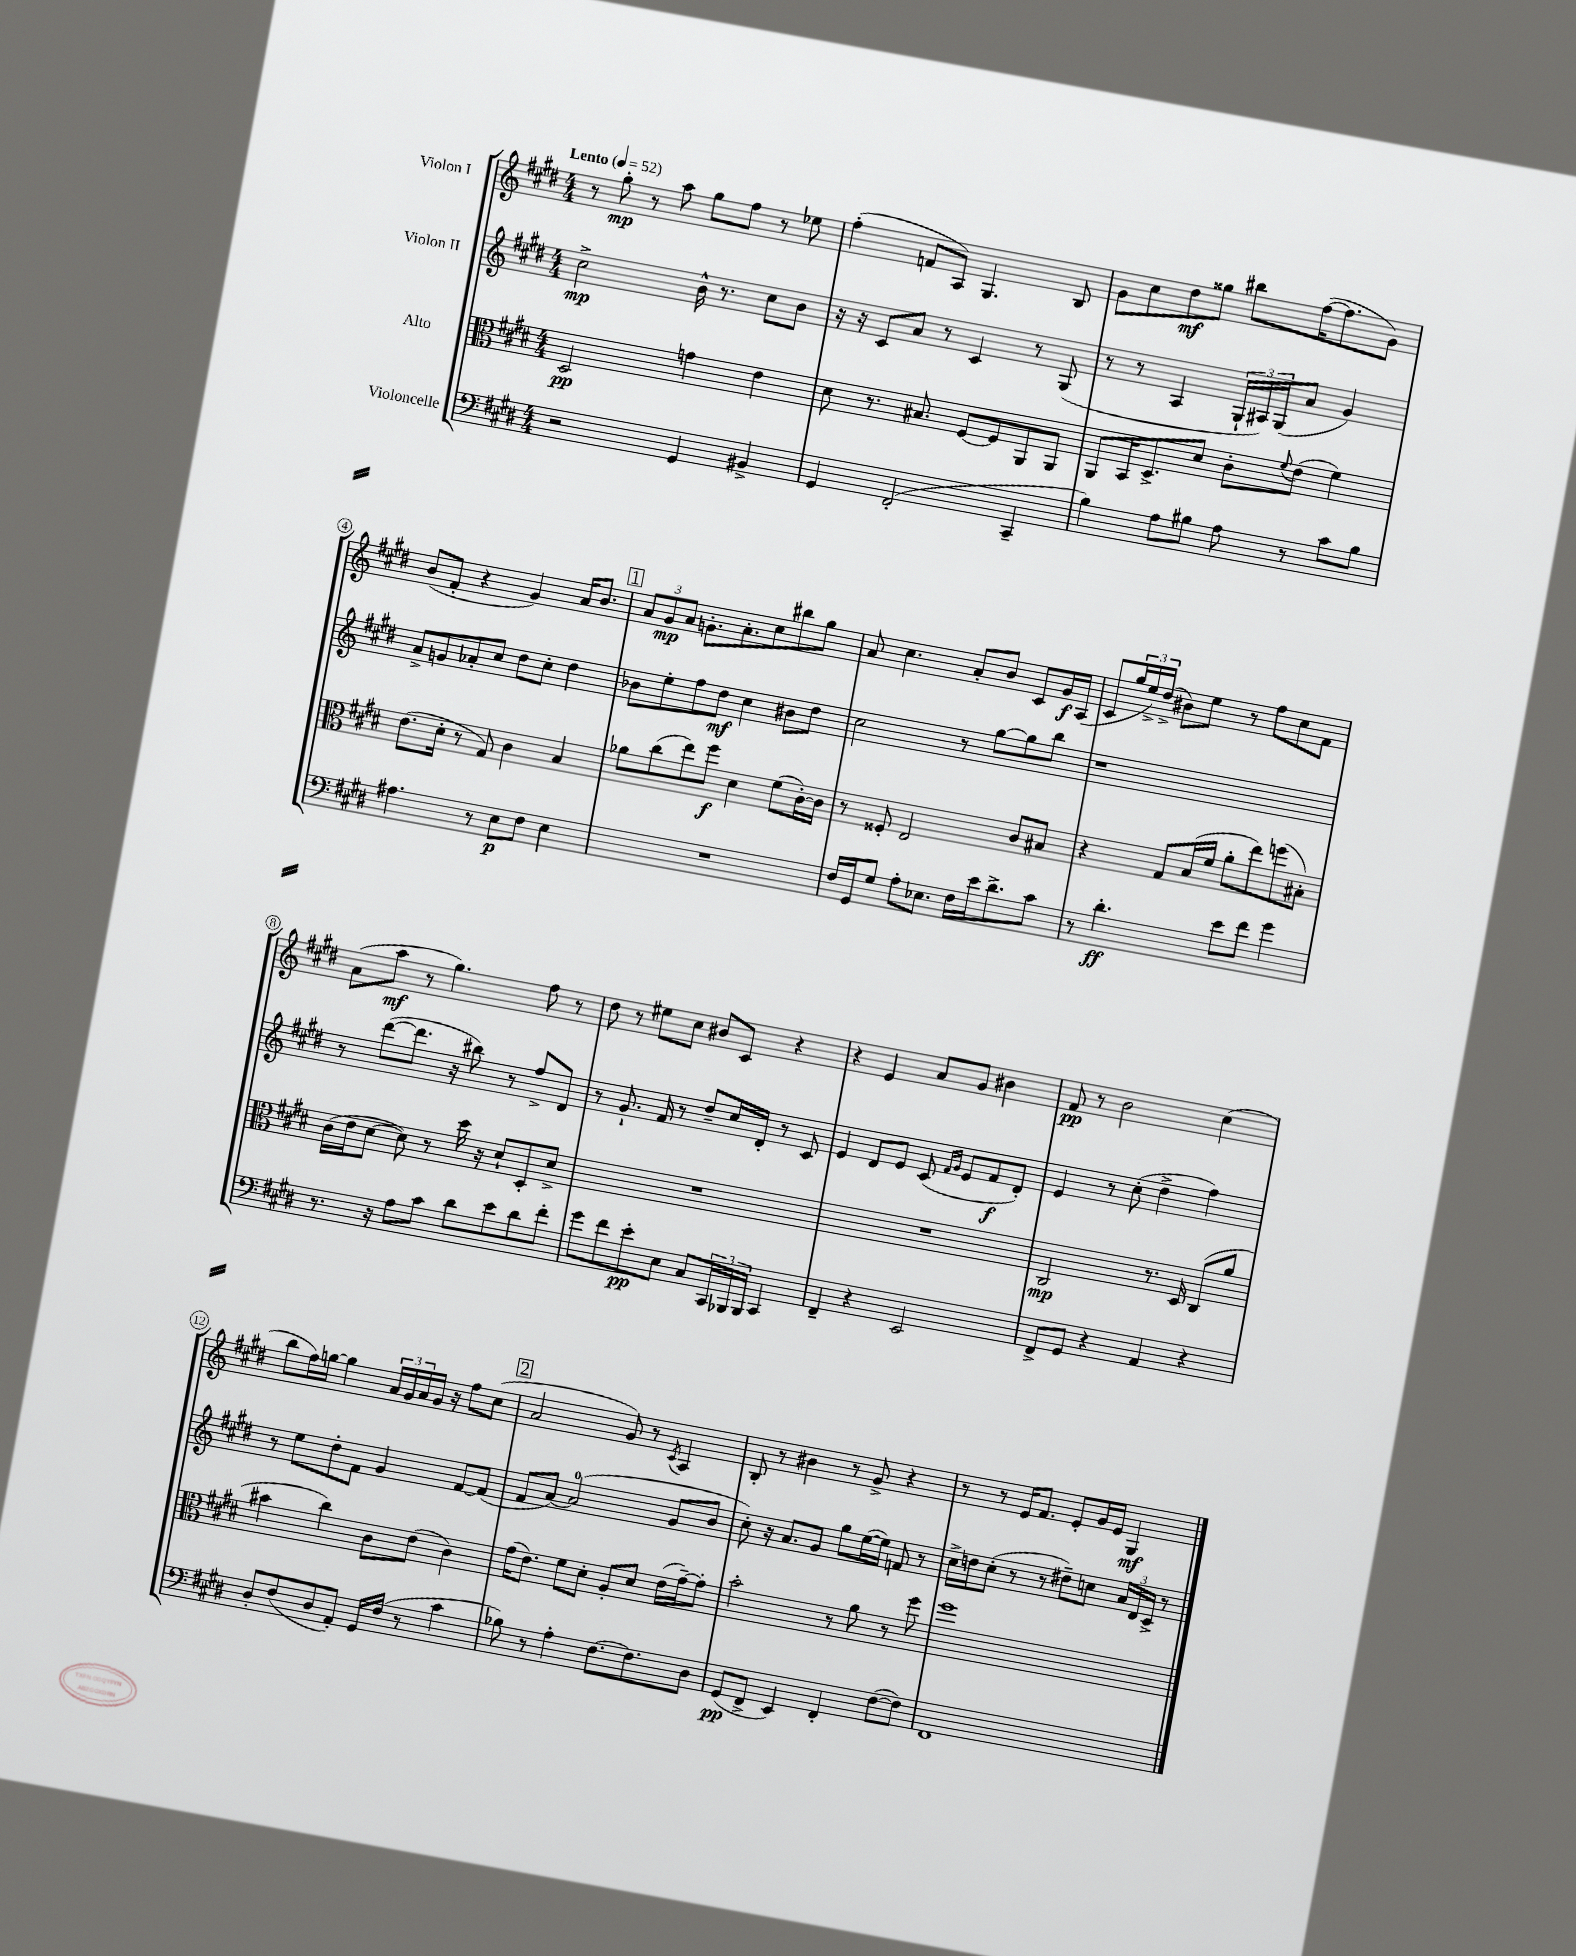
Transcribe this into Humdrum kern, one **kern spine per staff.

**kern	**dynam	**kern	**dynam	**kern	**dynam	**kern	**dynam
*part4	*part4	*part3	*part3	*part2	*part2	*part1	*part1
*staff4	*staff4	*staff3	*staff3	*staff2	*staff2	*staff1	*staff1
*I"Violoncelle	*	*I"Alto	*	*I"Violon II	*	*I"Violon I	*
*clefF4	*	*clefC3	*	*clefG2	*	*clefG2	*
*k[f#c#g#d#]	*	*k[f#c#g#d#]	*	*k[f#c#g#d#]	*	*k[f#c#g#d#]	*
*M4/4	*	*M4/4	*	*M4/4	*	*M4/4	*
*MM52	*	*MM52	*	*MM52	*	*MM52	*
=1	=1	=1	=1	=1	=1	=1	=1
!	!	!	!	!	!	!LO:TX:a:B:t=Lento	!
2r	.	2D#/	pp	2cc#^\	mp	8r	.
.	.	.	.	.	.	8gg#'\	mp
.	.	.	.	.	.	8r	.
.	.	.	.	.	.	8aa\	.
4GG#/	.	4gn\	.	16b^^\	.	8gg#\L	.
.	.	.	.	8.r	.	.	.
.	.	.	.	.	.	8ff#\J	.
4BB#X^/	.	4e\	.	8cc#\L	.	8r	.
.	.	.	.	8b\J	.	8ee-X\	.
=2	=2	=2	=2	=2	=2	=2	=2
4GG#/	.	8d#\	.	16r	.	(4ff#'\	.
.	.	.	.	16r	.	.	.
.	.	8.r	.	8c#/L	.	.	.
(2FF#'/	.	.	.	8a/J	.	8fn/L	.
.	.	8.B#X/	.	.	.	.	.
.	.	.	.	8r	.	8A/J)	.
.	.	[8F#/L	.	4c#/	.	4.G#/	.
.	.	8F#/]	.	.	.	.	.
4CC#~/	.	8AA/	.	8r	.	.	.
.	.	8AA/J	.	(8G#/	.	8B/	.
=3	=3	=3	=3	=3	=3	=3	=3
4B\)	.	8AA/L	.	8r	.	8g#\L	.
.	.	16BB/K	.	8r	.	8cc#\	.
.	.	8.D#^/	.	.	.	.	.
8A\L	.	.	.	4A/	.	8dd#\	mf
8B#X\J	.	8d#/J	.	.	.	8gg##X\J	.
8A\	.	8c#'\L	.	24G#`/LL	.	8bb#X\L	.
.	.	.	.	24A#X/)	.	.	.
.	.	.	.	(24G#/J	.	.	.
.	.	8qqf#/	.	.	.	.	.
8r	.	(8e\J	.	8a/J	.	([16ff#\K	.
.	.	.	.	.	.	8.ff#\]	.
8c#\L	.	4f#\)	.	4g#/)	.	.	.
8B#\J	.	.	.	.	.	8g#\J)	.
!!LO:LB:g=z
=4	=4	=4	=4	=4	=4	=4	=4
4.A#X\	.	(8.e\L	.	8a^/L	.	(8b/L	.
.	.	.	.	8gn/	.	8f#'/J	.
.	.	16d#'\Jk	.	.	.	.	.
.	.	8r	.	8a-X'/	.	4r	.
8r	.	8G#/)	.	8cc#/J	.	.	.
8E\L	p	4c#\	.	8dd#\L	.	4g#/)	.
8F#\J	.	.	.	8cc#'\J	.	.	.
4E\	.	4B/	.	4dd#\	.	16a/KL	.
.	.	.	.	.	.	8.b/J	.
!!LO:REH:place=s1:t=1
=5	=5	=5	=5	=5	=5	=5	=5
1r	.	8a-X\L	.	8b-X\L	.	12a/L	.
.	.	.	.	.	.	12g#/	mp
.	.	(8cc#\	.	8ee'\	.	.	.
.	.	.	.	.	.	12a/J	.
.	.	8ee\)	.	8ff#\	.	8.gn'\L	.
.	.	8ff#\J	f	8dd#\J	mf	.	.
.	.	.	.	.	.	8.a'\	.
.	.	4d#\	.	4cc#\	.	.	.
.	.	.	.	.	.	8cc#\	.
.	.	(8f#\L	.	8b#X\L	.	8bb#X\	.
.	.	[16c#'\L)	.	8dd#\J	.	8gg#\J	.
.	.	16c#\JJ]	.	.	.	.	.
=6	=6	=6	=6	=6	=6	=6	=6
16F#/LL	.	8r	.	2cc#\	.	8a/	.
16GG#/J	.	.	.	.	.	.	.
8G#/J	.	8F##X'/	.	.	.	4.cc#\	.
8A'\L	.	2E/	.	.	.	.	.
8.E-X\J	.	.	.	.	.	.	.
.	.	.	.	8r	.	8a'/L	.
16F#\LL	.	.	.	.	.	.	.
16e\J	.	.	.	[8gg#\L	.	8b/J	.
8.d#^\	.	.	.	.	.	.	.
.	.	8c#/L	.	8gg#\]	.	8c#/L	.
8c#\J	.	8B#X/J	.	8bb\J	.	16g#/L	f
.	.	.	.	.	.	(16A/JJ	.
=7	=7	=7	=7	=7	=7	=7	=7
8r	.	4r	.	1r	.	8c#/L	.
4.d#'\	ff	.	.	.	.	24gg#/L	.
.	.	.	.	.	.	24ee^/)	.
.	.	.	.	.	.	(24dd#^/JJ	.
.	.	8G#/L	.	.	.	8b#X\L)	.
.	.	(16B/L	.	.	.	8ee\J	.
.	.	16f#/JJ	.	.	.	.	.
8e\L	.	8a'\L	.	.	.	8r	.
8f#\J	.	8ee\)	.	.	.	8ff#\L	.
4g#\	.	(8ffn\	.	.	.	8cc#\	.
.	.	8B#X'\J)	.	.	.	8f#\J	.
!!LO:LB:g=z
=8	=8	=8	=8	=8	=8	=8	=8
8.r	.	(16c#\LL	.	8r	.	(8a\L	.
.	.	16e\J	.	.	.	.	.
.	.	[8d#\J	.	([8ddd#\L	.	8aa\J	mf
16r	.	.	.	.	.	.	.
8A\L	.	8d#\])	.	8.ddd#\J]	.	8r	.
8c#\J	.	8r	.	.	.	4.gg#\)	.
.	.	.	.	16r	.	.	.
8d#\L	.	16dd#\	.	8bb#X\)	.	.	.
.	.	16r	.	.	.	.	.
8e\	.	8d#`/L	.	8r	.	.	.
8d#\	.	8D#'/	.	8ff#^/L	.	8ff#\	.
8f#'\J	.	8d#^/J	.	8d#/J	.	8r	.
=9	=9	=9	=9	=9	=9	=9	=9
8g#\L	.	1r	.	8r	.	8dd#\	.
8f#\	.	.	.	8.g#`/	.	8r	.
8e'\	pp	.	.	.	.	8ee#X\L	.
.	.	.	.	16f#/	.	.	.
8E\J	.	.	.	8r	.	8cc#\J	.
8C#/L	.	.	.	8dd#~/L	.	8b#X/L	.
24CC#/L	.	.	.	16cc#/L	.	8c#/J	.
24BBB-X/	.	.	.	.	.	.	.
.	.	.	.	16d#'/JJ	.	.	.
24BBB-/JJ	.	.	.	.	.	.	.
4CC#/	.	.	.	8r	.	4r	.
.	.	.	.	8c#/	.	.	.
=10	=10	=10	=10	=10	=10	=10	=10
4FF#~/	.	1r	.	4e/	.	4r	.
4r	.	.	.	8d#/L	.	4e/	.
.	.	.	.	8e/J	.	.	.
2EE/	.	.	.	(8c#/	.	8a/L	.
.	.	.	.	16qqf#/LL	.	.	.
.	.	.	.	16qqg#/JJ	.	.	.
.	.	.	.	8e/L	.	8g#/J	.
.	.	.	.	8f#/	f	4b#X\	.
.	.	.	.	8d#'/J)	.	.	.
=11	=11	=11	=11	=11	=11	=11	=11
8FF#^/L	.	2C#/	mp	4e/	.	8f#/	pp
8GG#/J	.	.	.	.	.	8r	.
4r	.	.	.	8r	.	2b\	.
.	.	.	.	(8cc#'\	.	.	.
4AA/	.	8.r	.	4dd#^\	.	.	.
.	.	16D#/	.	.	.	.	.
4r	.	(8C#/L	.	4ff#\)	.	(4cc#\	.
.	.	8a/J	.	.	.	.	.
!!LO:LB:g=z
=12	=12	=12	=12	=12	=12	=12	=12
8D#'/L	.	4b#X\	.	8r	.	8bb\L	.
(8F#/	.	.	.	8ee\L	.	16ff#\L)	.
.	.	.	.	.	.	[16ggn\JJ	.
8D#/	.	4cc#\)	.	8dd#'\	.	4gg\]	.
8AA'/J)	.	.	.	8f#\J	.	.	.
16GG#/LL	.	8c#\L	.	4g#/	.	24a/LL	.
.	.	.	.	.	.	24g#/	.
(16F#/JJ	.	.	.	.	.	.	.
.	.	.	.	.	.	24a/	.
8r	.	(8e\J	.	.	.	16g#/JJ	.
.	.	.	.	.	.	16r	.
4c#\	.	4c#\)	.	[8f#/L	.	8ff#\L	.
.	.	.	.	(8f#/J]	.	(8cc#\J	.
!!LO:REH:place=s1:t=2
=13	=13	=13	=13	=13	=13	=13	=13
8B-X\)	.	(16g#\KL	.	8f#/L	.	2a/	.
.	.	8.e\J)	.	.	.	.	.
8r	.	.	.	[8a/J)	.	.	.
4A'\	.	8f#\L	.	(2a/]	.	.	.
.	.	8d#'\J	.	.	.	.	.
[8.F#\L	.	8A'/L	.	.	.	8g#/)	.
.	.	8d#/J	.	.	.	8r	.
8.F#\]	.	.	.	.	.	.	.
.	.	.	.	.	.	8qc#/	.
.	.	(16e\LL	.	8g#/L	.	4A/	.
.	.	[16g#~\J)	.	.	.	.	.
8D#\J	.	8g#'\J]	.	8b/J	.	.	.
=14	=14	=14	=14	=14	=14	=14	=14
(8GG#/L	pp	2b'\	.	8cc#'\)	.	8B'/	.
8FF#^/J	.	.	.	16r	.	8r	.
.	.	.	.	8.a/L	.	.	.
4EE/)	.	.	.	.	.	4b#X\	.
.	.	.	.	8g#/J	.	.	.
4FF#'/	.	8r	.	8gg#\L	.	8r	.
.	.	8a\	.	([16ee\L	.	8g#^/	.
.	.	.	.	16ee\JJ])	.	.	.
([8F#\L	.	8r	.	8fn/	.	4r	.
8F#\J])	.	8ff#\	.	8r	.	.	.
=15	=15	=15	=15	=15	=15	=15	=15
1FF#	.	1ff#	.	16cc#^\LL	.	8r	.
.	.	.	.	16ddn\J	.	.	.
.	.	.	.	(8cc#'\J	.	8r	.
.	.	.	.	8r	.	16e/KL	.
.	.	.	.	.	.	8.f#/J	.
.	.	.	.	8r	.	.	.
.	.	.	.	8dd#X~\L)	.	8e'/L	.
.	.	.	.	8ccn\J	.	16g#/L	.
.	.	.	.	.	.	16e/JJ	.
.	.	.	.	24a/LL	.	4G#/	mf
.	.	.	.	24d#/	.	.	.
.	.	.	.	24c#^/JJ	.	.	.
.	.	.	.	8r	.	.	.
==	==	==	==	==	==	==	==
*-	*-	*-	*-	*-	*-	*-	*-
